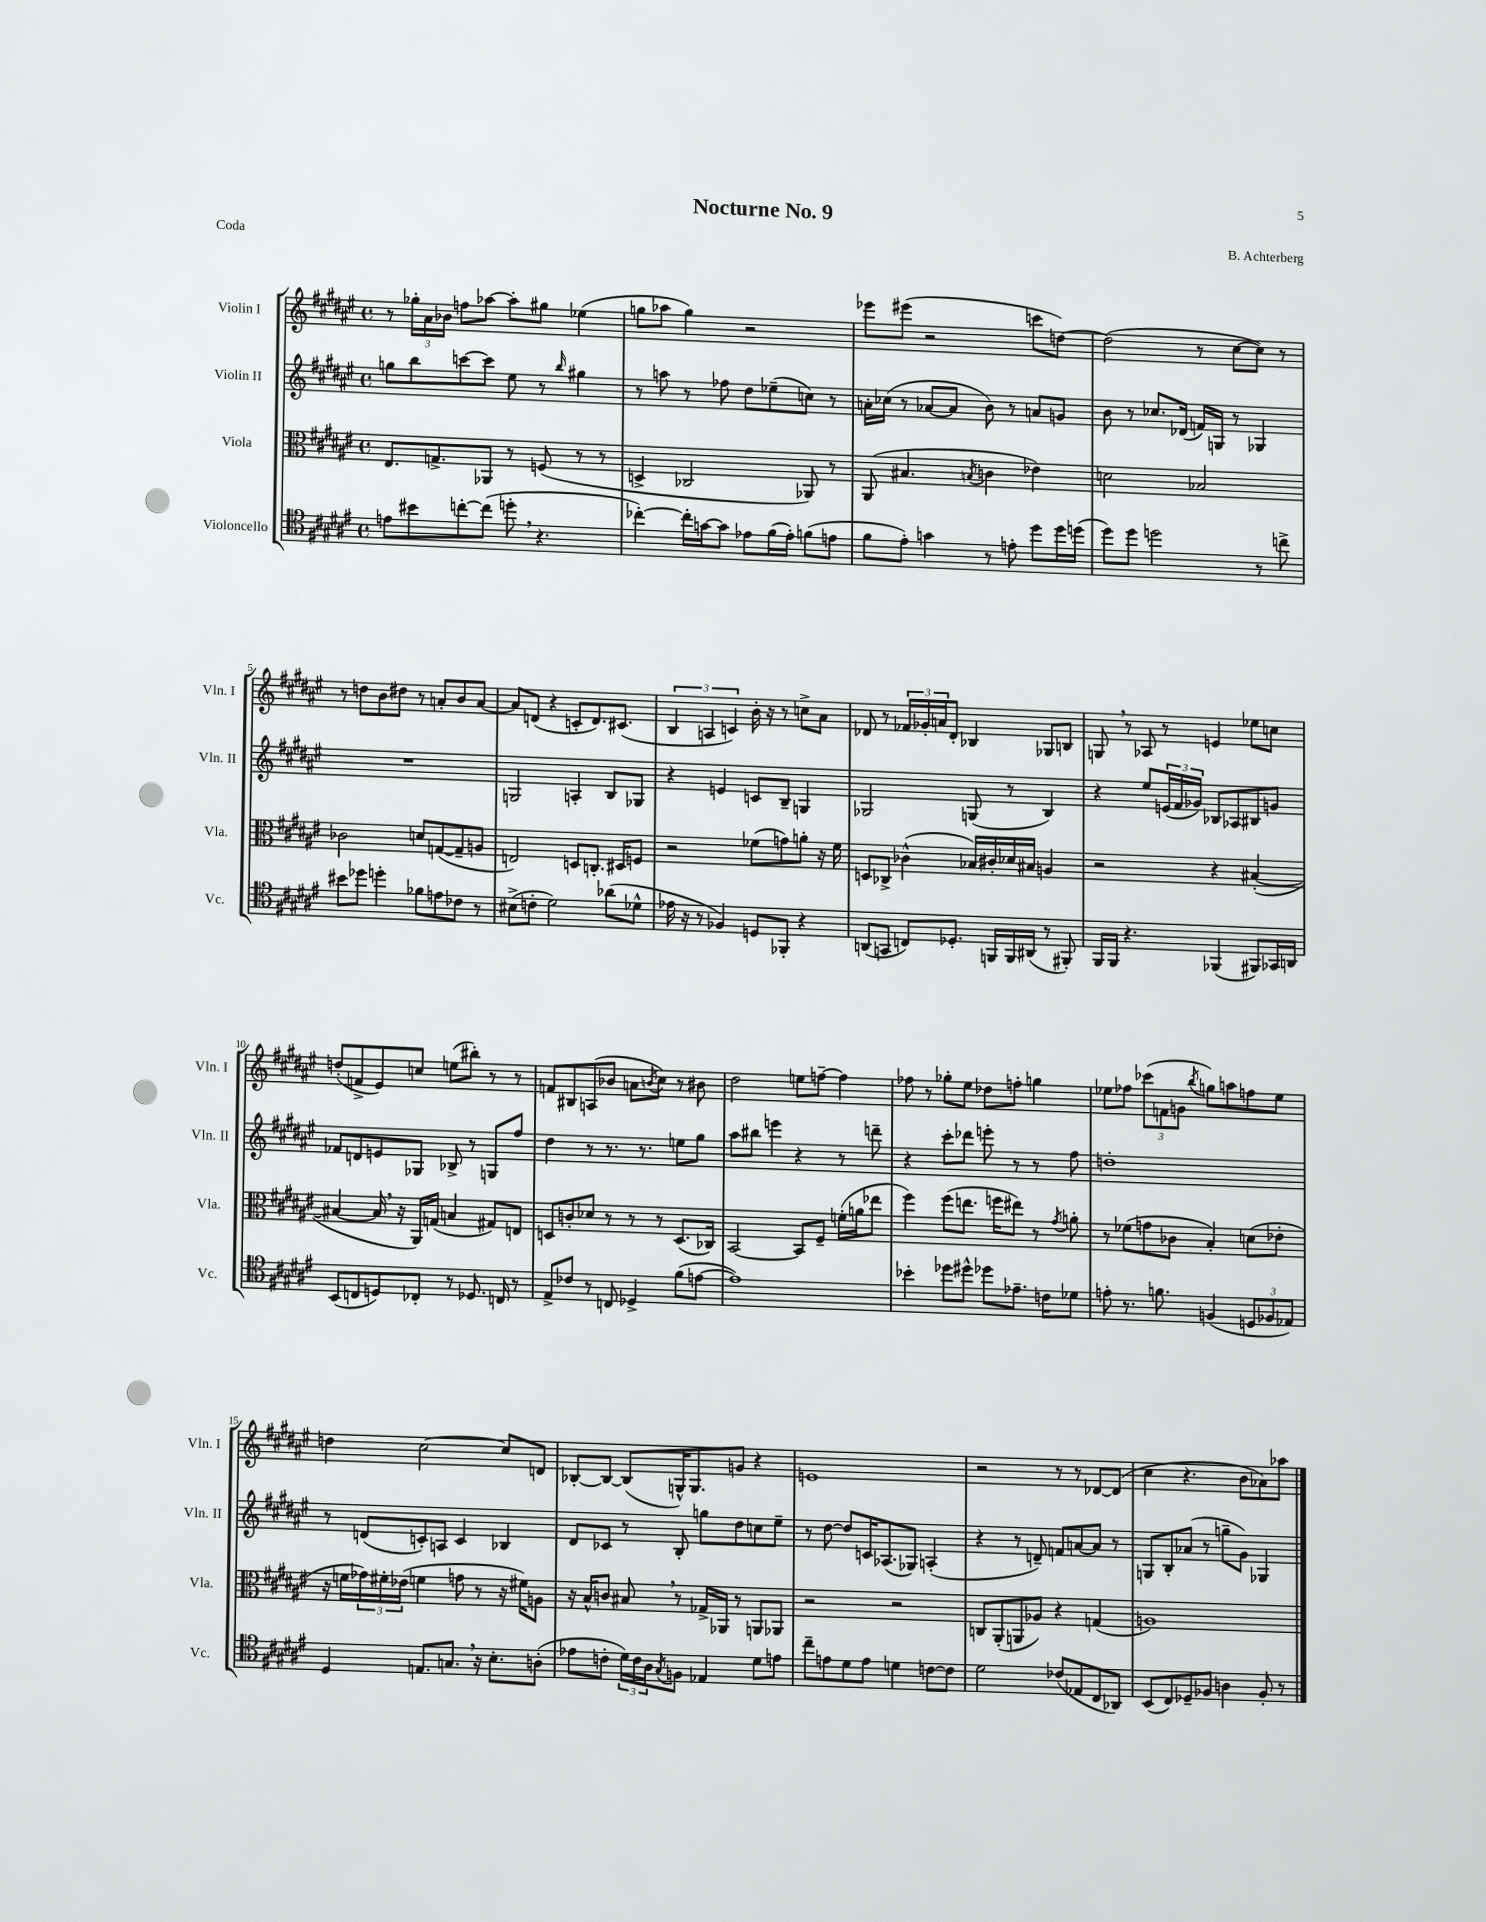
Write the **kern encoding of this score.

**kern	**kern	**kern	**kern
*part4	*part3	*part2	*part1
*staff4	*staff3	*staff2	*staff1
*I"Violoncello	*I"Viola	*I"Violin II	*I"Violin I
*I'Vc.	*I'Vla.	*I'Vln. II	*I'Vln. I
*clefC4	*clefC3	*clefG2	*clefG2
*k[f#c#g#d#a#e#]	*k[f#c#g#d#a#e#]	*k[f#c#g#d#a#e#]	*k[f#c#g#d#a#e#]
*M4/4	*M4/4	*M4/4	*M4/4
*met(c)	*met(c)	*met(c)	*met(c)
=1	=1	=1	=1
8en\L	8.E#/L	8ggn\L	8r
8b#X\	.	8bb\	24gg-X'\LL
.	.	.	24a#\
.	8.Gn^/	.	.
.	.	.	24b-X\JJ
[8ccn'\	.	[8cccn\	8ffn\L
(8cc\J]	8AA-X/J	8ccc\J]	[8aa-X\J
8ddn',\	8r	8ee#\	8aa-'\L]
4.r	(8Fn/	8r	8gg#X\J
.	.	16qqbb/	.
.	8r	4gg#X\	(4ee-X\
.	8r	.	.
=2	=2	=2	=2
[4cc-X'\)	4Dn^/	8r	8ggn\L
.	.	8aan\	8aa-X\J
16cc-'\LL]	2C-X/	8r	4gg\)
[16gn\J	.	.	.
8g\J]	.	8ff-X\	.
8e-X\L	.	8dd#\L	2r
(16f#\L	.	(8ee-X~\	.
16e-'\JJ)	.	.	.
(8fn\L	8AA-X/)	8ccn\J)	.
8en\J	8r	8r	.
=3	=3	=3	=3
8f#\L	(8AA#/	16an'\LL	8eee-X\L
.	.	(16cc-X\JJ	.
8e#'\J)	4.B#X/	8r	(8eee#X\J
4gn\	.	[8a-X/L	2r
.	.	8a-/J]	.
.	8qBn/	.	.
8r	4cn\	8b\)	.
8en'\	.	8r	.
8dd#\L	4e-X\)	8an/L	8cccn\L
16dd#\L	.	8gn/J	[8ddn\J)
(16ddn\JJ	.	.	.
=4	=4	=4	=4
8dd#\L)	2dn\	8b\	(2dd\]
8dd#\J	.	8r	.
2ddn\	.	8.cc-X/L	.
.	.	(16d-X/Jk	.
.	2B-X/	16fn/LL)	8r
.	.	16Gn/JJ	.
.	.	8r	[8cc#\L
8r	.	4G-X/	8cc#\J])
8ccn^\	.	.	8r
!!LO:LB:g=z
=5	=5	=5	=5
8b#X\L	2c-X\	1r	8r
8dd-X\J	.	.	8ddn\L
4ddn'\	.	.	8b\
.	.	.	8dd#X\J
8f-X\L	8dn/L	.	8r
8en\	([8Gn/	.	8an'/L
8c-X\J	8G~/]	.	8b/
8r	8An/J	.	[8a/J
=6	=6	=6	=6
(8B#X^\L	2En/)	2Gn/	8a/L]
8cn'\J	.	.	(8dn/J
2d#\)	.	.	4r
.	8Dn/L	4An'/	8cn'/L
.	8.Cn'/J	.	8.d/)
(8a-X\L	.	8B/L	.
.	16D#X/KL	.	(8.c#X/J
8d-X^^\J	8Fn/J	8G-X/J	.
=7	=7	=7	=7
16e-X\	2r	4r	6B/
16r	.	.	.
8r	.	.	.
.	.	.	6An/
4F-X/)	.	4en/	.
.	.	.	6cn/)
8Dn/L	(8f-X\L	8cn/L	16b'\
.	.	.	16r
8FF-X'/J	8gn\)	8B~/J	8r
4r	8an'\J	4Gn/	8ccn^\L
.	16r	.	8a#\J
.	16f-\	.	.
=8	=8	=8	=8
(8AAn/L	8Dn/L	2G-X/	8d-X/
8GGn/J	8C-X^/J	.	8r
8Cn/L)	(4c-X^^\	.	24f-X/LL
.	.	.	24g-X'/
.	.	.	24an/J
8.D-X'/J	.	.	8d-'/J
.	16B-X/LL)	(8Gn/	4B-X/
16FFn/LL	16c#X'/	.	.
16FF/	16d-X/	8r	.
(16AA#X/JJ	16B#X/JJ	.	.
8r	4An/	4B/)	8G-X/L
8FF#X'/)	.	.	8Bn/J
=9	=9	=9	=9
16FF#/LL	2r	4r	8Gn,/
16FF#/JJ	.	.	.
4.r	.	.	8r
.	.	8ee#/L	8A-X/
.	.	(24en/L	8r
.	.	24f#/	.
.	.	24g-X/JJ)	.
(4FF-X/	4r	8B-X/L	4en/
.	.	8A-X/	.
8FF#X/L)	([4B#X'/	8B#X/	8ee-X\L
16GG-X/L	.	8gn/J	8ccn\J
16AAn/JJ	.	.	.
!!LO:LB:g=z
=10	=10	=10	=10
(8BB/L	4B#X/_	8f-X/L	(8ddn'/L
8Cn/	.	8dn/	8fn^/
8Dn/)	16B#,/]	8en/	8e#/)
.	16r	.	.
8C-X'/J	16AA#/LL)	8G-X/J	8ccn/J
.	(16Gn/JJ	.	.
8r	4Bn/	8B-X^/	(8een\L
8.D-X/	.	8r	8bb#X'\J)
.	8G#X/L)	8Gn/L	8r
16Cn/	.	.	.
8r	8En/J	8ff#/J	8r
=11	=11	=11	=11
8E#^/L	8Dn/L	4dd#\	8fn/L
8c-X/J	8cn'/	.	8B#X/
8r	8d-X/J	8r	(8An/
8Cn/	8r	8.r	8b-X/J
4D-X^/	8r	.	8an\L
.	.	8.r	.
.	.	.	8qbn/
.	8r	.	8cc#\J)
(8f#\L	(8.D/L	8een\L	8r
[8en\J	.	8gg#\J	8b#X\
.	16C-X/Jk)	.	.
=12	=12	=12	=12
1e])	[2BB/	8aa#\L	2dd#\
.	.	8bb#X\J	.
.	.	4eeen\	.
.	8BB/L]	4r	8een\L
.	8F#~/J	.	[8ffn~\J
.	(16fn'\LL	8r	4ff\]
.	16an\J	.	.
.	8ee-X\J	8dddn~\	.
=13	=13	=13	=13
4b-X'\	4ff#\)	4r	8ff-X\
.	.	.	8r
8dd-X\L	(8ff#\L	8ccc#'\L	8gg-X'\L
8dd#X^^\J	8.een\J	8ddd-X\J	8ee#\J
8dd-X\L	.	8eeen'\	8dd-X\L
.	16ffn\KL	.	.
8.e-X~\J	8ee#X\J)	8r	8ffn'\J
.	8r	8r	4ggn\
16cn\KL	.	.	.
.	8qg#/	.	.
8d-X\J	8an'\	8ff#\	.
=14	=14	=14	=14
8en'\	8r	1ddn'	8ee-X\L
8.r	(8f-X\L	.	8ff-X\J
.	8gn\	.	(12ccc-X\L
8.fn\	.	.	.
.	.	.	12fn\
.	8c-X\J	.	.
.	.	.	12gn\J
.	.	.	8qbb/
(4Fn/	4B'/)	.	8ggn\L)
.	.	.	8aan\
12Dn/L	(8dn\L	.	8ffn\
12F-X/	.	.	.
.	8e-X'\J	.	8ee-\J
12E-X/J)	.	.	.
!!LO:LB:g=z
=15	=15	=15	=15
4D#/	16r	8r	4ddn\
.	16fn\LL	.	.
.	24g-X\)	(8dn/L	.
.	24f#X'\	.	.
.	(24e-X\JJ	.	.
8.En/L	4fn\	8cn'/)	[2cc#\
.	.	8An/J	.
8.Gn,/J	.	.	.
.	8gn\	4c/	.
16r	8r	.	.
8.B'\L	.	.	.
.	16r	4B-X/	8cc#/L]
.	16f#X\KL)	.	.
(8An'\J	8An\J	.	8dn/J
=16	=16	=16	=16
8e-X\L	16r	8d#/L	[8B-X'/L
.	16B^^/KL	.	.
8cn'\J	8cn/J	8c-X/J	8B-/J_
24d#\LL)	8B#X,/	8r	(8B-/L]
24c\	.	.	.
24A#\J	.	.	.
8qG#/	.	.	.
8Fn\J	8r	8B'/	16Gn^^/K)
.	.	.	8.G/
4E-X/	16G-X^/LL	8ggn\L	.
.	16AA-X/JJ	.	.
.	8r	8dd#\	8gn/J
8d#\L	8AAn/L	8ccn\	4r
8en\J	8AA-X/J	8ee#~\J	.
=17	=17	=17	=17
8cc#~\L	2r	8r	1en
8en\	.	[8dd#\	.
8d#\	.	8dd#/L]	.
8e\J	.	16cn/K	.
.	.	(8.A-X/	.
4dn\	2r	.	.
.	.	8G-X/J)	.
[8cn\L	.	(4An'/	.
8c\J]	.	.	.
=18	=18	=18	=18
2d#\	8Cn/L	4r	2r
.	(8AA#'/	.	.
.	8AAn/	8r	.
.	8A-X/J)	8dn~/)	.
(8c-X/L	4r	8fn/L	8r
8E-X/	.	[8an/	8r
8C#/	(4Gn/	8a/J]	[8d-X/L
8AA-X/J)	.	8r	(8d-/J]
=19	=19	=19	=19
(8BB/L	1An)	8Gn/L	4cc#\
8C#/)	.	8B'/	.
8D-X~/	.	(8a-X/J	4.r
8F-X/J	.	8r	.
4An\	.	8ggn~\L	.
.	.	8g#\J)	8b\L
8F-'/	.	4G-X/	8a-X\)
8r	.	.	8aa-X\J
==	==	==	==
*-	*-	*-	*-
